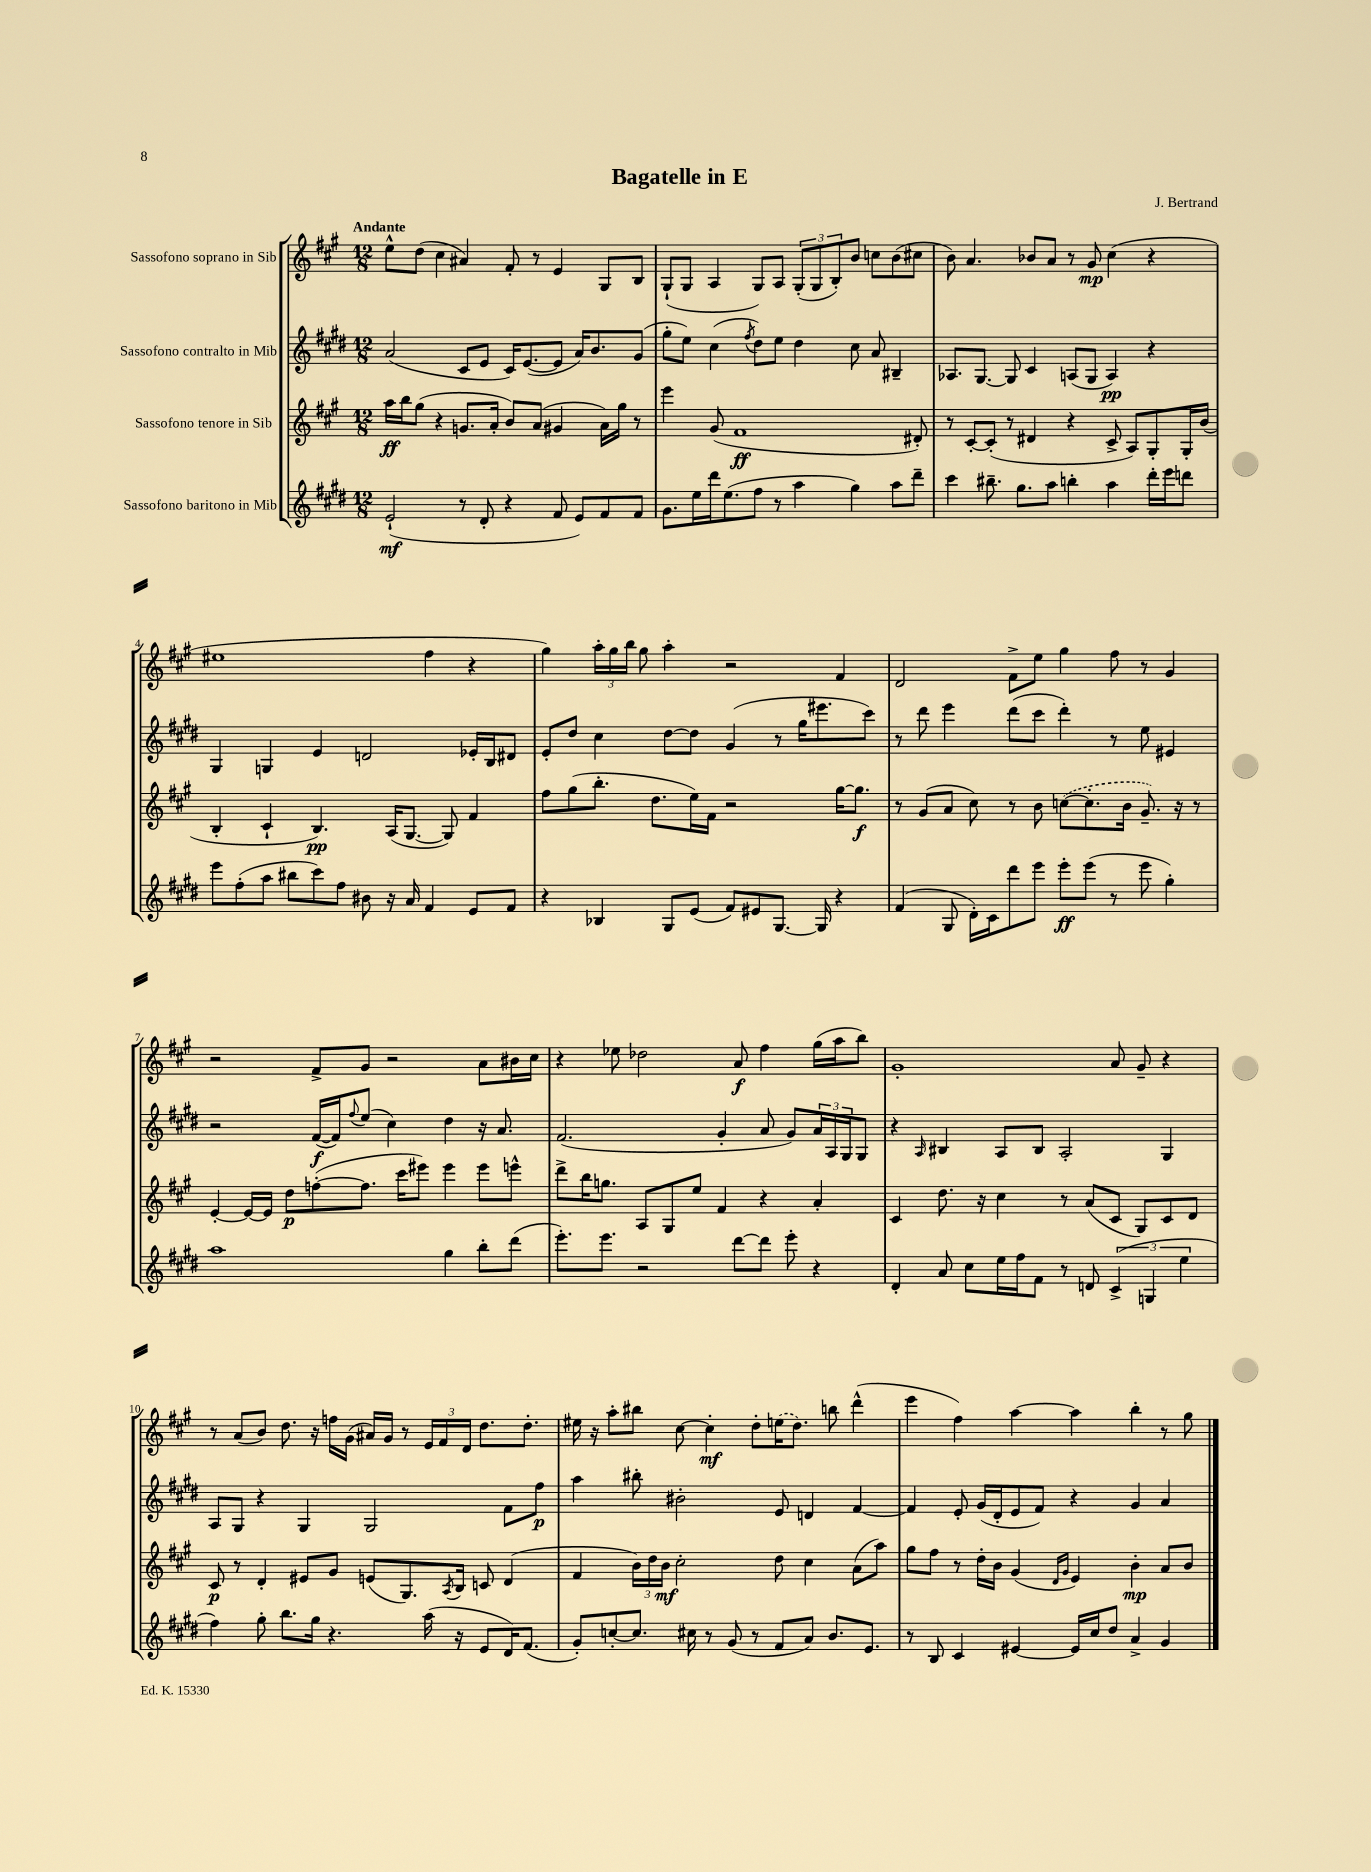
\header { title = "Bagatelle in E" composer = "J. Bertrand" }
<<
\new StaffGroup <<
\new Staff = "s0" \with { instrumentName = "Sassofono soprano in Sib" } {
    \clef treble \key a \major \numericTimeSignature \time 12/8 \tempo "Andante"
    e''8-^ d''8( cis''4 ais'4) fis'8-. r8 e'4 gis8 b8 |
    gis8-!( gis8 a4 gis8) a8 \tuplet 3/2 { gis8-.( gis8 b8-.) } b'8 c''8 b'8( cis''8 |
    b'8) a'4. bes'8 a'8 r8 gis'8\mp cis''4( r4 |
    eis''1 fis''4 r4 |
    gis''4) \tuplet 3/2 { a''16-. gis''16 b''16 } gis''8 a''4-. r2 fis'4 |
    d'2 fis'8-> e''8 gis''4 fis''8 r8 gis'4 |
    r2 fis'8-> gis'8 r2 a'8 bis'16 cis''16 |
    r4 ees''8 des''2 a'8\f fis''4 gis''16( a''16 b''8) |
    gis'1-. a'8 gis'8-- r4 |
    r8 a'8( b'8) d''8. r16 f''16 gis'16( ais'16) gis'16 r8 \tuplet 3/2 { e'16 fis'16 d'16 } d''8. d''8.-. |
    eis''16 r16 a''8-. bis''8 cis''8~ cis''4-.\mf d''8-. \once \slurDashed e''16( d''8.) b''8 d'''4-^( |
    e'''4 fis''4) a''4~ a''4 b''4-. r8 gis''8 \bar "|." |
}
\new Staff = "s1" \with { instrumentName = "Sassofono contralto in Mib" } {
    \clef treble \key e \major \numericTimeSignature \time 12/8
    a'2( cis'8 e'8 cis'16) e'8.~( e'8 a'16) b'8. gis'8( |
    gis''8-. e''8) cis''4( \acciaccatura { fis''8 } dis''8) e''8 dis''4 cis''8 a'8 bis4-- |
    aes8. gis8.~ gis8 cis'4 a8( gis8 a4\pp) r4 |
    gis4 g4 e'4 d'2 ees'16-. b16 dis'8 |
    e'8-. dis''8 cis''4 dis''8~ dis''8 gis'4( r8 gis''16 eis'''8. cis'''8) |
    r8 dis'''8 e'''4 dis'''8( cis'''8 dis'''4-.) r8 e''8 eis'4 |
    r2 fis'16~\f( fis'16) \appoggiatura { fis''8 } e''8( cis''4) dis''4 r16 a'8. |
    fis'2.( gis'4-. a'8 gis'8) \tuplet 3/2 { a'16 a16 gis16 } gis8 |
    r4 \grace { a16 } bis4 a8 bis8 a2-. gis4 |
    a8 gis8 r4 gis4 gis2 fis'8 fis''8\p |
    a''4 bis''8-. bis'2-. e'8 d'4 fis'4~ |
    fis'4 e'8-. gis'16( dis'16-. e'8 fis'8) r4 gis'4 a'4 \bar "|." |
}
\new Staff = "s2" \with { instrumentName = "Sassofono tenore in Sib" } {
    \clef treble \key a \major \numericTimeSignature \time 12/8
    a''16\ff b''16 gis''8( r4 g'8. a'16-. b'8) a'8( gis'4 a'16) gis''16 r8 |
    e'''4 gis'8( fis'1\ff dis'8-.) |
    r8 cis'8~-. cis'8-.( r8 dis'4 r4 cis'8-> a8) gis8-. gis16-. b'16( |
    b4-. cis'4-! b4.\pp) a16( gis8.~ gis8) fis'4 |
    fis''8 gis''8( b''8.-. d''8. e''16) fis'16 r2 gis''16~ gis''8.\f |
    r8 gis'8( a'8 cis''8) r8 b'8 \once \slurDashed c''8~( c''8.-. b'16 gis'8.--) r16 r8 |
    e'4~-. e'16~ e'16 d''8\p f''8~-.( f''8. cis'''16 eis'''8) eis'''4 eis'''8 e'''8-^ |
    d'''8-> b''16 g''8. a8 gis8 e''8 fis'4 r4 a'4-. |
    cis'4 d''8. r16 cis''4 r8 a'8( cis'8 gis8) cis'8 d'8 |
    cis'8\p r8 d'4-. eis'8 gis'8 e'8( gis8.) \acciaccatura { a8 } b16 c'8 d'4( |
    fis'4 \tuplet 3/2 { b'16) d''16 b'16\mf } cis''2-. d''8 cis''4 a'8( a''8) |
    gis''8 fis''8 r8 d''16-. b'16 gis'4( \grace { d'16 gis'16 } e'4) b'4-.\mp a'8 b'8 \bar "|." |
}
\new Staff = "s3" \with { instrumentName = "Sassofono baritono in Mib" } {
    \clef treble \key e \major \numericTimeSignature \time 12/8
    e'2-!\mf( r8 dis'8-. r4 fis'8 e'8) fis'8 fis'8 |
    gis'8. e''16 dis'''16 e''8.( fis''8 r8 a''4 gis''4) a''8 dis'''8-- |
    cis'''4 bis''8.-- gis''8. a''8 b''4-. a''4 dis'''16-. e'''16 d'''8 |
    e'''8 fis''8-.( a''8 bis''8 cis'''8) fis''8 bis'8 r16 a'16 fis'4 e'8 fis'8 |
    r4 bes4 gis8 e'8( fis'8) eis'8 gis8.~ gis16 r4 |
    fis'4( gis8 dis'16-.) cis'16 dis'''8 e'''8 e'''8-.\ff e'''8( r8 e'''8 gis''4-.) |
    a''1 gis''4 b''8-. dis'''8( |
    e'''8.-.) e'''8. r2 dis'''8~ dis'''8 e'''8-. r4 |
    dis'4-. a'8 cis''8 e''16 fis''16 fis'8 r8 d'8 \tuplet 3/2 { cis'4->( g4 e''4 } |
    fis''4) gis''8-. b''8. gis''16 r4. a''16( r16 e'8 dis'16) fis'8.( |
    gis'8-.) c''8~-. c''8. cis''16 r8 gis'8( r8 fis'8 a'8) b'8. e'8. |
    r8 b8 cis'4 eis'4~ eis'16 cis''16 dis''8 a'4-> gis'4 \bar "|." |
}
>>
>>
